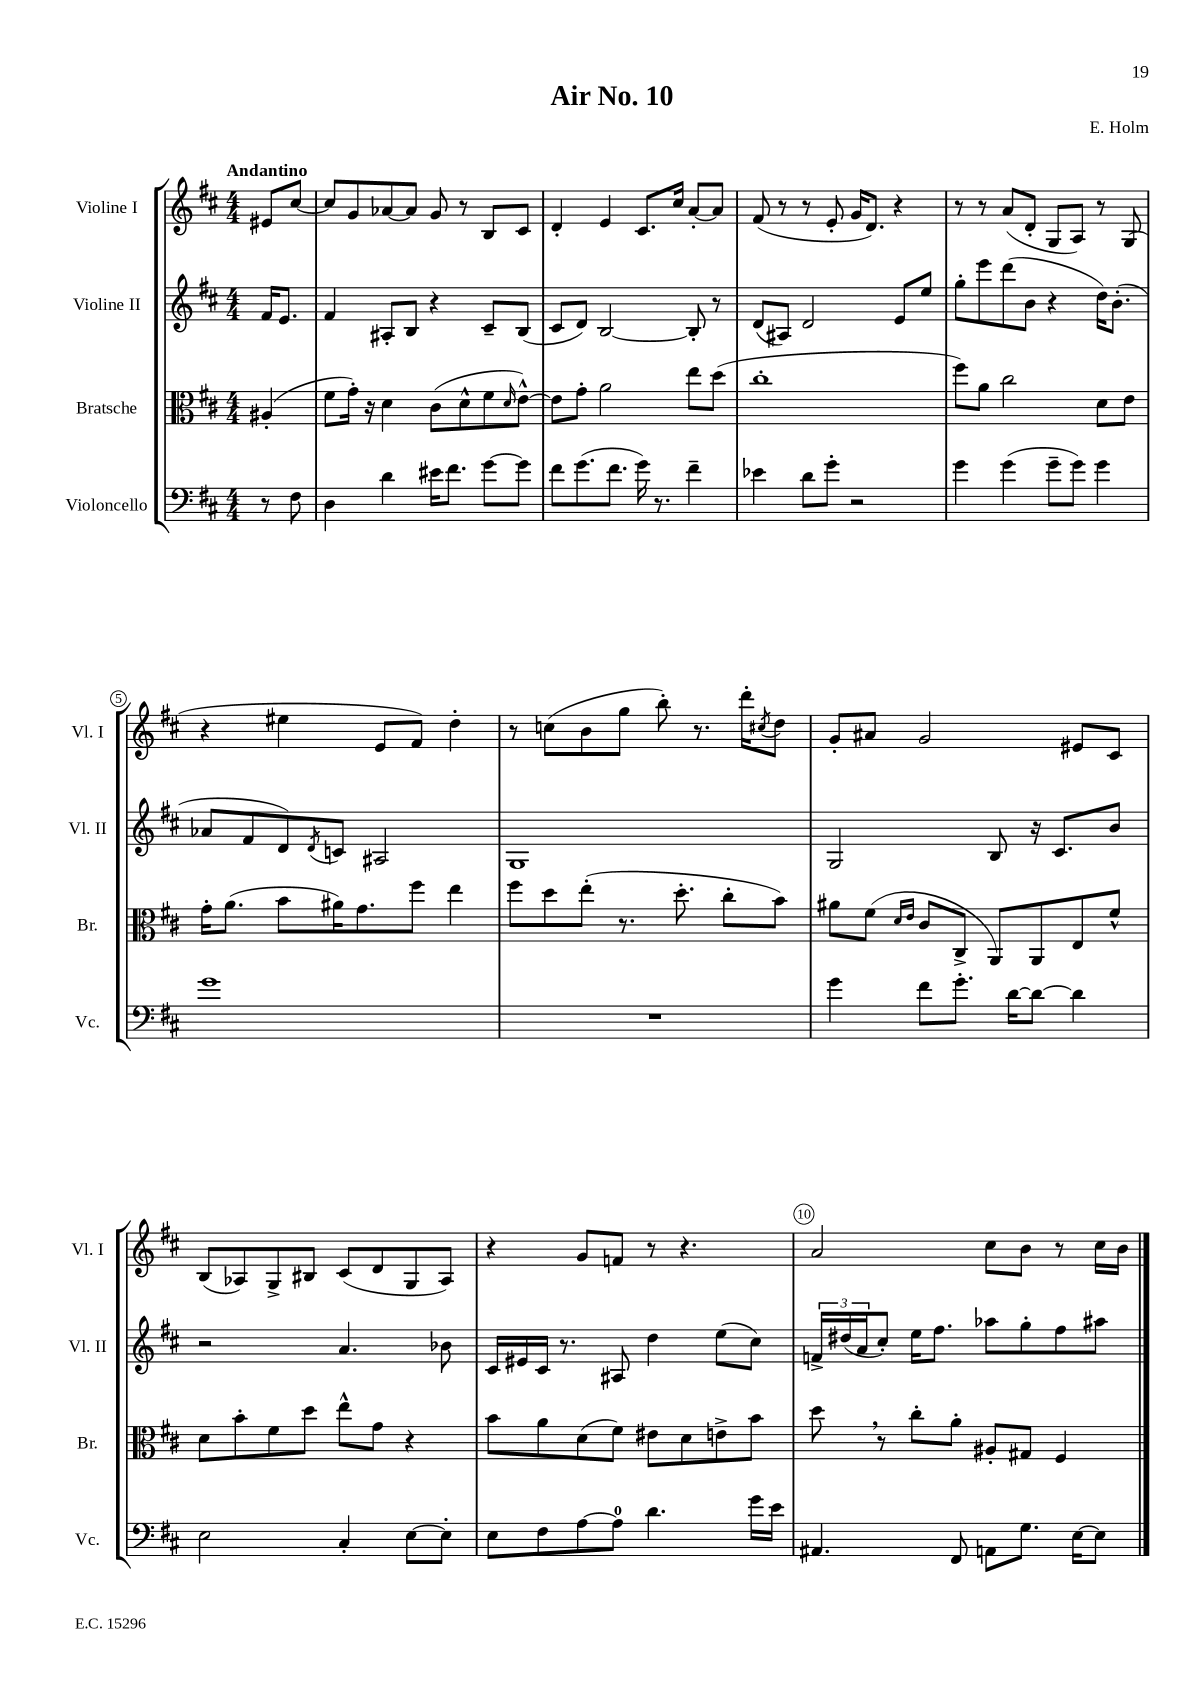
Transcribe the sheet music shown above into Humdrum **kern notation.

**kern	**kern	**kern	**kern
*staff4	*staff3	*staff2	*staff1
*clefF4	*clefC3	*clefG2	*clefG2
*k[f#c#]	*k[f#c#]	*k[f#c#]	*k[f#c#]
*M4/4	*M4/4	*M4/4	*M4/4
8r	(4A#'	16f#	8e#
.	.	8.e	.
8F#	.	.	[8cc#
=	=	=	=
4D	8f#	4f#	8cc#]
.	16g')	.	8g
.	16r	.	.
4d	4d	8A#'	[8a-
.	.	8B	8a-]
16e#	(8c#	4r	8g
8.f#	.	.	.
.	8d^^	.	8r
[8g	8f#	8c#~	8B
.	16qqd	.	.
8g]	[8e^^)	(8B	8c#
=	=	=	=
8f#	8e]	8c#	4d'
(8.g	8g'	8d)	.
.	2a	[2B	4e
8.f#	.	.	.
16g)	.	.	8.c#
8.r	.	.	.
.	.	.	16cc#
4f#~	8ee	8B']	[8a'
.	(8dd	8r	8a]
=	=	=	=
4e-	1cc#'	(8d	(8f#
.	.	8A#)	8r
8d	.	2d	8r
8g'	.	.	8e'
2r	.	.	16g
.	.	.	8.d)
.	.	8e	4r
.	.	8ee	.
=	=	=	=
4g	8ff#)	8gg'	8r
.	8a	8eee	8r
(4g	2cc#	(8ddd	(8a
.	.	8b	8d'
8g~	.	4r	8G
8g)	.	.	8A)
4g	8d	16dd)	8r
.	.	(8.b'	.
.	8e	.	(8G
=	=	=	=
1g	16g'	8a-	4r
.	(8.a	.	.
.	.	8f#	.
.	8b	8d)	4ee#
.	.	8qd	.
.	16a#)	8c	.
.	8.g	.	.
.	.	2A#	8e
.	8ff#	.	8f#)
.	4ee	.	4dd'
=	=	=	=
1r	8ff#	1G	8r
.	8dd	.	(8cc
.	(8ee'	.	8b
.	8.r	.	8gg
.	.	.	8bb')
.	8.dd'	.	.
.	.	.	8.r
.	8cc#'	.	.
.	.	.	16ddd'
.	.	.	8qcc#
.	8b)	.	8dd
=	=	=	=
4g	8a#	2G	8g'
.	(8f#	.	8a#
.	16qqd	.	.
.	16qqe	.	.
8f#	8c#	.	2g
8.g'	8C#^	.	.
.	8AA)	8B	.
[16d	.	.	.
8d_	8AA	16r	.
.	.	8.c#	.
4d]	8E	.	8e#
.	8f#^^	8b	8c#
=	=	=	=
2E	8d	2r	(8B
.	8b'	.	8A-)
.	8f#	.	8G^
.	8dd	.	8B#
4C#'	8ee^^	4.a	(8c#
.	8g	.	8d
[8E	4r	.	8G
8E']	.	8b-	8A-)
=	=	=	=
8E	8b	16c#	4r
.	.	16e#	.
8F#	8a	16c#	.
.	.	8.r	.
[8A	(8d	.	8g
8A]	8f#)	8A#	8f
4.d	8e#	4dd	8r
.	8d	.	4.r
.	8e^	(8ee	.
16g	8b	8cc#)	.
16e	.	.	.
=	=	=	=
4.AA#	8dd	24f^	2a
.	.	(24dd#	.
.	.	24a	.
.	8r	8cc#')	.
.	8cc#'	16ee	.
.	.	8.ff#	.
8FF#	8a'	.	.
8AA	8A#'	8aa-	8cc#
8.G	8G#	8gg'	8b
.	4F#	8ff#	8r
[16E	.	.	.
8E]	.	8aa#	16cc#
.	.	.	16b
==	==	==	==
*-	*-	*-	*-
